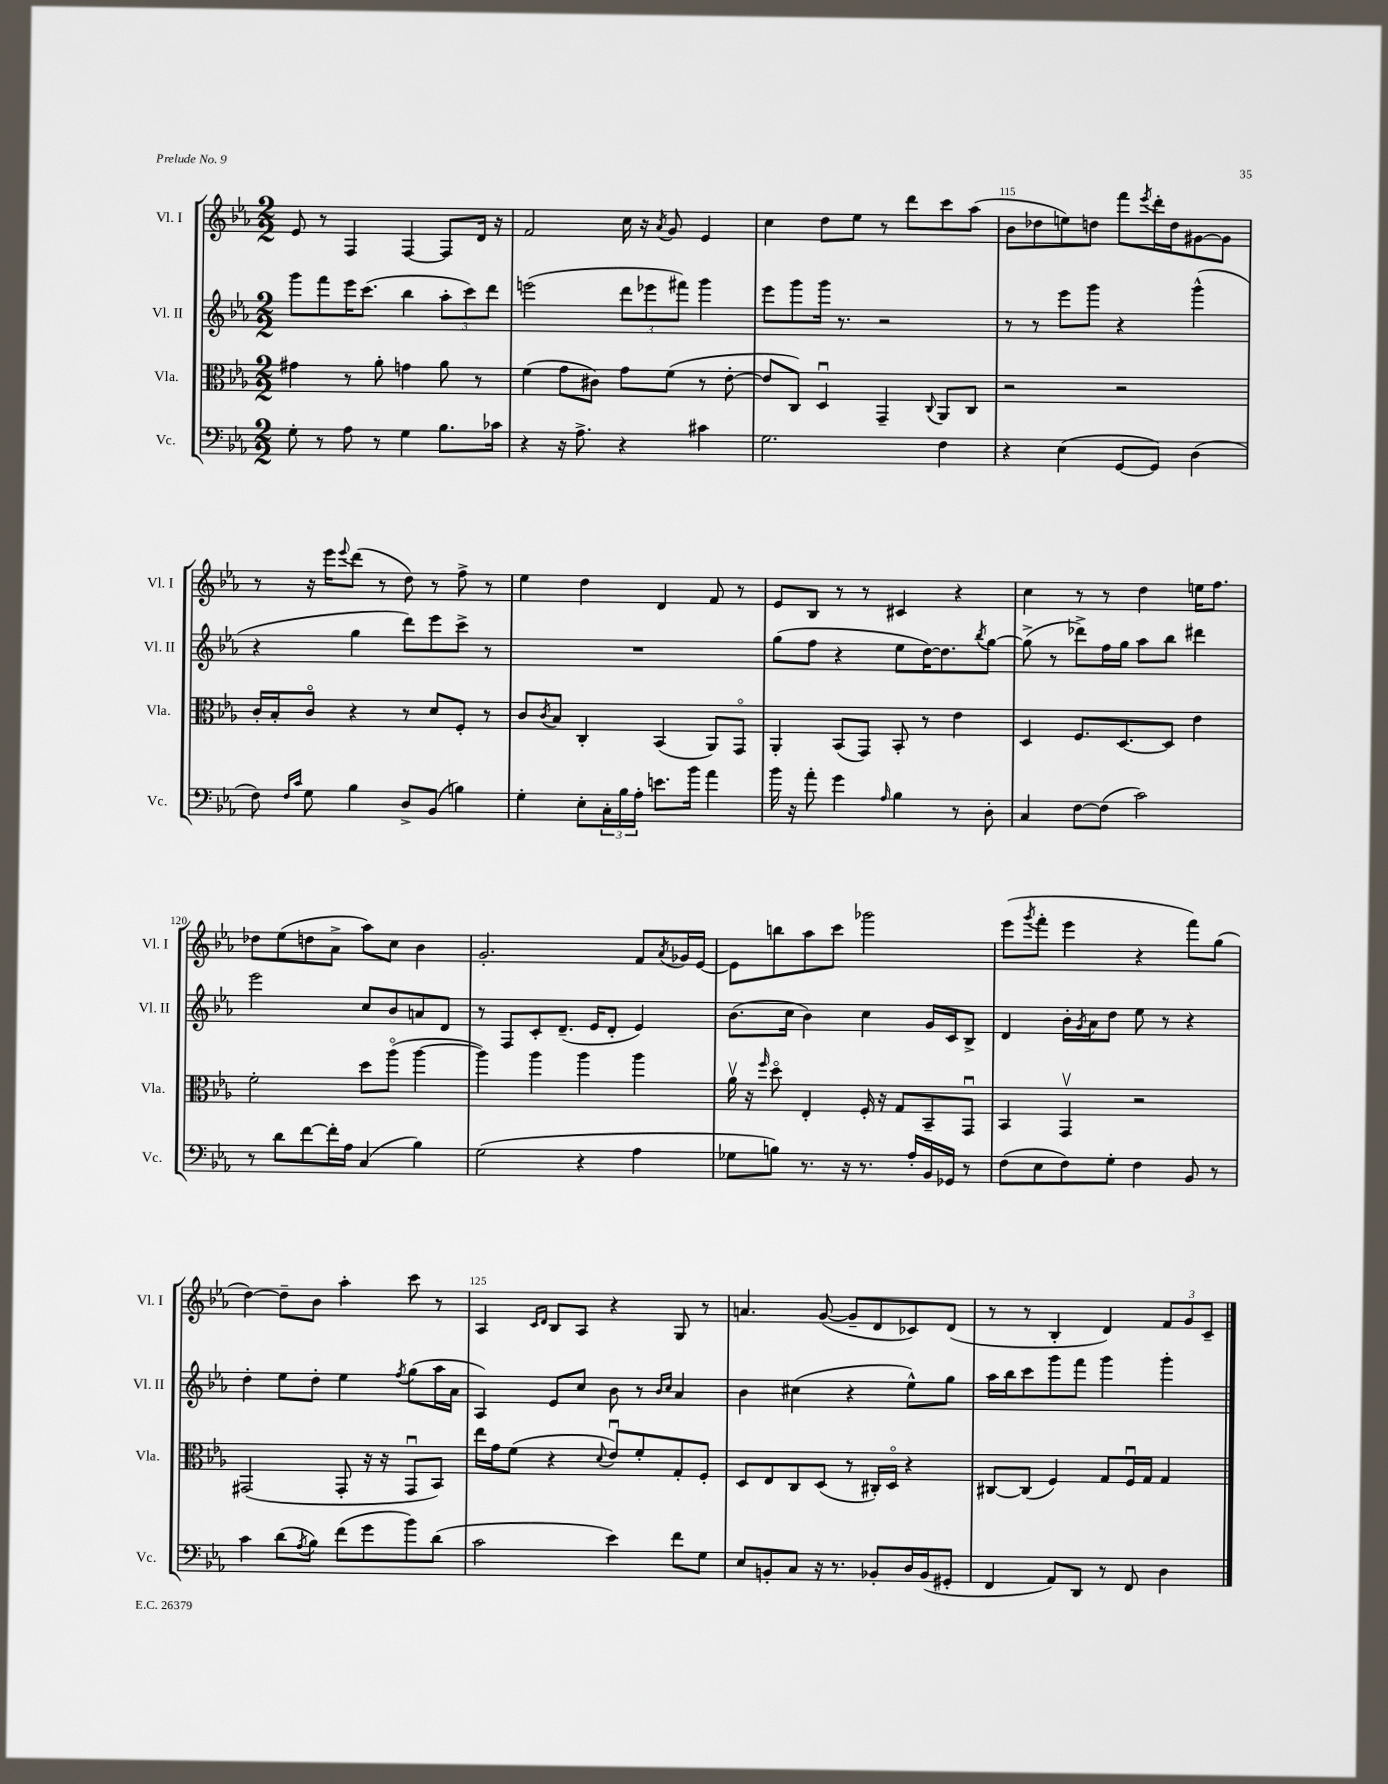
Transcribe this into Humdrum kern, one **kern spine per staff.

**kern	**kern	**kern	**kern
*part4	*part3	*part2	*part1
*staff4	*staff3	*staff2	*staff1
*I"Vc.	*I"Vla.	*I"Vl. II	*I"Vl. I
*I'Vc.	*I'Vla.	*I'Vl. II	*I'Vl. I
*clefF4	*clefC3	*clefG2	*clefG2
*k[b-e-a-]	*k[b-e-a-]	*k[b-e-a-]	*k[b-e-a-]
*M2/2	*M2/2	*M2/2	*M2/2
=112	=112	=112	=112
8G'\	4g#X\	8ggg\L	8e-/
8r	.	8fff\	8r
8A-\	8r	16eee-\K	4F/
.	.	(8.ccc\J	.
8r	8a-'\	.	.
4G\	4gn\	4bb-\	[4F/
8.B-\L	8a-\	12aa-'\L	8F/L]
.	.	12ccc\)	.
.	8r	.	16d/Jk
.	.	12ddd\J	.
16c-X\Jk	.	.	16r
=113	=113	=113	=113
4r	(4f\	(2eeen\	2f/
16r	8g\L	.	.
8.A-^\	.	.	.
.	8c#X\J)	.	.
4r	8g\L	12ddd\L	16cc\
.	.	.	16r
.	.	12eee-X\	.
.	.	.	8qa-/
.	(8f\J	.	8g/
.	.	12fff#X\J)	.
4c#X\	8r	4ggg\	4e-/
.	[8e-'\	.	.
=114	=114	=114	=114
2.G\	8e-/L]	8eee-\L	4cc\
.	8C/J)	8ggg\	.
.	4Du/	16ggg\Jk	8dd\L
.	.	8.r	.
.	.	.	8ee-\J
.	4GG~/	2r	8r
.	.	.	8ddd\L
.	8qqC/	.	.
4F\	8AA-/L	.	8ccc\
.	8C/J	.	(8aa-\J
=115	=115	=115	=115
4r	2r	8r	8b-\L
.	.	8r	8dd-X\
(4E-\	.	8eee-\L	8een\)
.	.	8ggg\J	8ddn\J
[8GG/L	2r	4r	8fff\L
.	.	.	8qeee-/
8GG/J])	.	.	16ddd'\L
.	.	.	16dd\J
(4D\	.	(4ggg^^\	[8g#X\
.	.	.	8g#\J]
!!LO:LB:g=z
=116	=116	=116	=116
8F\)	16c'/LL	4r	8r
.	16B-'/J	.	.
16qqF/LL	.	.	.
16qqc/JJ	.	.	.
8G\	8c/J	.	16r
.	.	.	16eee-\KL
.	.	.	8qqeee-/
4B-\	4r	4gg\	(8ddd\J
.	.	.	8r
8D^/L	8r	8ddd\L)	8dd\)
(8BB-/J	8d/L	8eee-\	8r
4Bn\)	8F'/J	8ccc^\J	8ff^\
.	8r	8r	8r
=117	=117	=117	=117
4G'\	8c/L	1r	4ee-\
.	8qc/	.	.
.	8B-/J	.	.
8E-'\L	4C'/	.	4dd\
24C'\L	.	.	.
24B-\	.	.	.
24A-'\JJ	.	.	.
8.en\L	(4BB-/	.	4d/
16b-\Jk	.	.	.
4a-\	8AA-/L)	.	8f/
.	8GG/J	.	8r
=118	=118	=118	=118
16b-\	4AA-'/	(8gg\L	8e-/L
16r	.	.	.
8a-'\	.	8ff\J	8B-/J
4g\	(8BB-/L	4r	8r
.	8GG/J)	.	8r
16qqA-/	.	.	.
4B-\	8BB-'/	8ee-\L	4c#X/
.	8r	[16dd\K)	.
.	.	8.dd\]	.
8r	4e-\	.	4r
.	.	8qbb-/	.
8D'\	.	[8gg\J	.
=119	=119	=119	=119
4C/	4D/	(8gg^\]	4cc\
.	.	8r	.
[8F\L	8.F/L	8ddd-X^\L)	8r
(8F\J]	.	16ff\L	8r
.	[8.D/	16gg\JJ	.
2c\)	.	8aa-\L	4dd\
.	8D/J]	8bb-\J	.
.	4e-\	4ddd#X\	16een\KL
.	.	.	8.ff\J
!!LO:LB:g=z
=120	=120	=120	=120
8r	2f'\	2eee-\	8dd-X\L
8d\L	.	.	(8ee-\
[8f\	.	.	8ddn\
16f'\L]	.	.	8a-^\J
16A-\JJ	.	.	.
(4C/	8dd\L	8cc/L	8aa-\L)
.	(8aa-\J	8b-/	8cc\J
4B-\)	[4aa-\	8an/	4b-\
.	.	8d/J	.
=121	=121	=121	=121
(2G\	4aa-\])	8r	2.g'/
.	.	8F/L	.
.	4aa-\	8c'/	.
.	.	(8.d~/J	.
4r	4aa-\	.	.
.	.	16e-/KL	.
.	.	8d'/J	.
4A-\	4aa-\	4e-/)	8f/L
.	.	.	8qa-/
.	.	.	16g-X/L
.	.	.	[16e-/JJ
=122	=122	=122	=122
8G-X\L	16a-v\	(8.b-\L	8e-\L]
.	16r	.	.
.	16qqff/	.	.
8Bn\J)	8dd\	.	8bbn\
.	.	16cc\Jk	.
8.r	4E-'/	4b-\)	8aa-\
.	.	.	8ccc\J
16r	.	.	.
8.r	16F'/	4cc\	2ggg-X\
.	16r	.	.
.	8G/L	.	.
16A-'/LL	.	.	.
16BB-/	8BB-~/	16g/LL	.
16GG-X/JJ	.	16c/J	.
8r	8GGu/J	8B-^/J	.
=123	=123	=123	=123
(8F\L	4BB-/	4d/	(8eee-\L
.	.	.	8qggg/
8E-\	.	.	8fff'\J
8F\)	4GGv/	16b-'\LL	4eee-\
.	.	8qg/	.
.	.	16a-\J	.
8G'\J	.	8dd\J	.
4F\	2r	8ee-\	4r
.	.	8r	.
8BB-/	.	4r	8fff\L)
8r	.	.	(8gg\J
!!LO:LB:g=z
=124	=124	=124	=124
4c\	(2GG#X/	4dd'\	[4dd\)
(8d\L	.	8ee-\L	8dd~\L]
8qA-/	.	.	.
8B-\J)	.	8dd'\J	8b-\J
(8f\L	8GG#'/	4ee-\	4aa-'\
8g\	16r	.	.
.	16r	.	.
.	.	8qff/	.
8b-\)	8GG#u/L	(8gg\L	8ccc\
(8d\J	8BB-/J)	16aa-\L	8r
.	.	16a-\JJ	.
=125	=125	=125	=125
2c\	16ee-\LL	4A-/)	4A-/
.	16g\J	.	.
.	(8f\J	.	.
.	.	.	16qqc/LL
.	.	.	16qqd/JJ
.	4r	8e-/L	8B-/L
.	.	8cc/J	8A-/J
.	8qqd/	.	.
4e-\)	8e-u/L)	8b-\	4r
.	8f'/	8r	.
.	.	16qqb-/LL	.
.	.	16qqcc/JJ	.
8f\L	8G'/	4a-/	8G/
8G\J	8F'/J	.	8r
=126	=126	=126	=126
8E-/L	8D/L	4b-\	4.an/
8BBn'/	8E-/	.	.
8C/J	8C/	(4cc#X\	.
16r	(8D/J	.	([8g/
8.r	.	.	.
.	8r	4r	8g~/L]
8BB-X'/L	16C#X'/LL)	.	8d/
.	16D/JJ	.	.
16D/L	4r	8ee-^^\L)	8c-X/)
(16BB-/J	.	.	.
8GG#X'/J	.	8gg\J	(8d/J
=127	=127	=127	=127
4FF/	[8C#X/L	16aa-\LL	8r
.	.	16bb-\J	.
.	(8C#/J]	8ccc\	8r
8AA-/L)	4F/)	8ggg\	4B-'/
8DD/J	.	8fff\J	.
8r	8G/L	4ggg\	4d/)
8FF/	16Fu/L	.	.
.	16G/JJ	.	.
4D\	4G/	4ggg'\	12f/L
.	.	.	12g/
.	.	.	12c~/J
==	==	==	==
*-	*-	*-	*-
